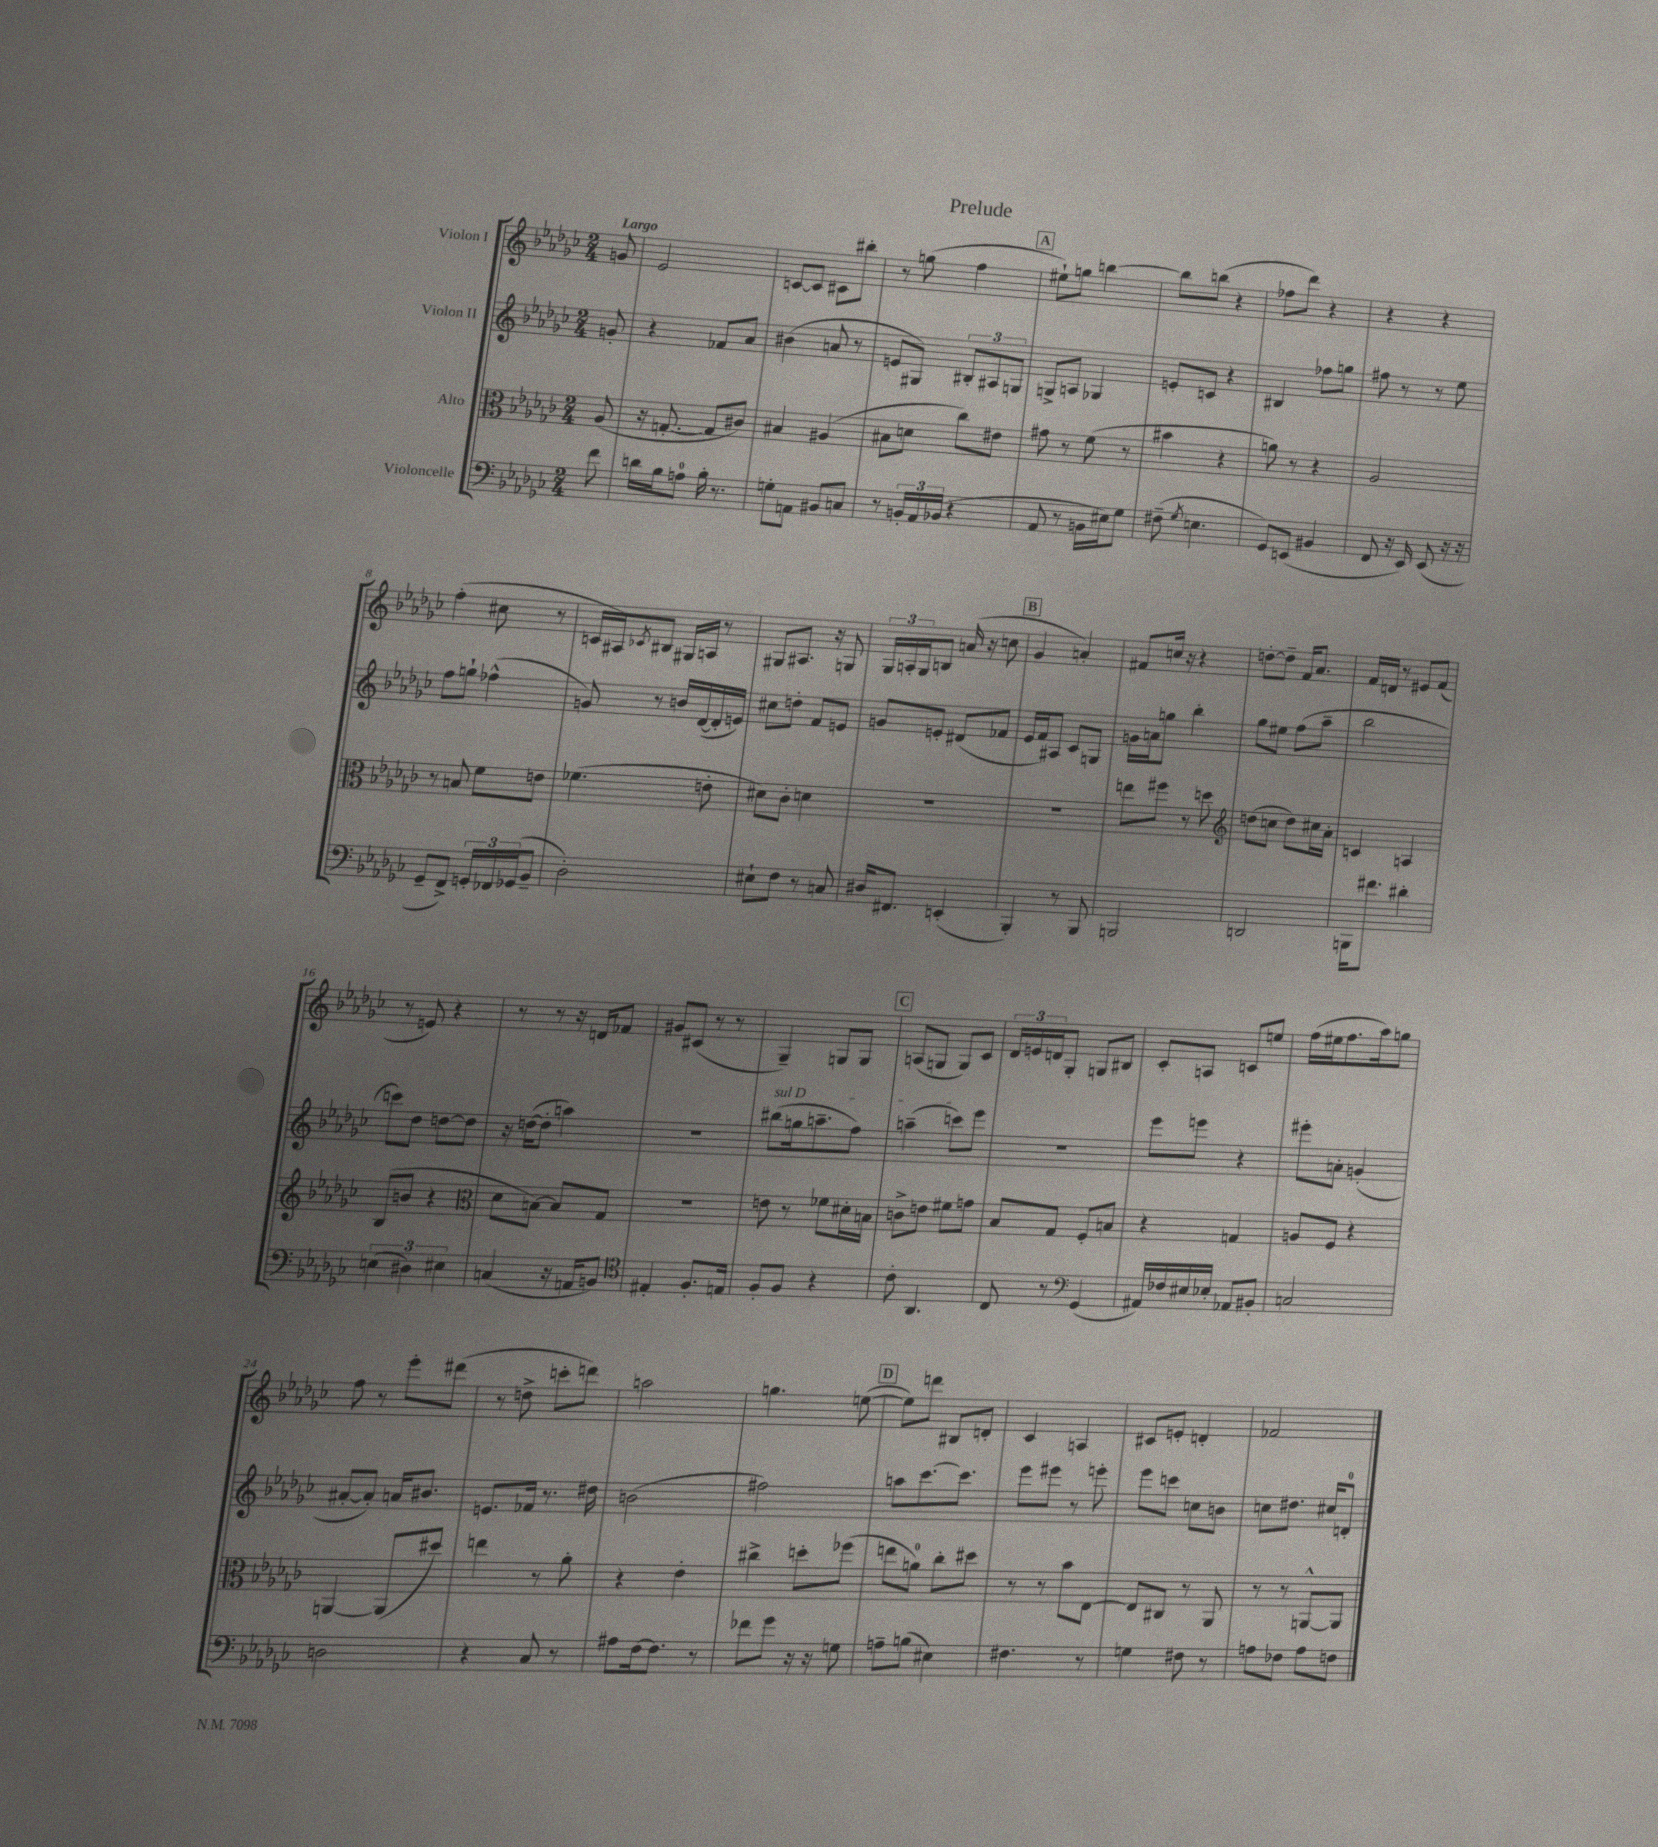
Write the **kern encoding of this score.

**kern	**kern	**kern	**kern
*staff4	*staff3	*staff2	*staff1
*clefF4	*clefC3	*clefG2	*clefG2
*k[b-e-a-d-g-c-]	*k[b-e-a-d-g-c-]	*k[b-e-a-d-g-c-]	*k[b-e-a-d-g-c-]
*M2/4	*M2/4	*M2/4	*M2/4
8f\	(8A-/	8g'/	8g/
=	=	=	=
16d\LL	16r	4r	2e-/
16B-\J	[8.G'/	.	.
8A\J	.	.	.
16B-'\	8G/]L	8f-/L	.
8.r	.	.	.
.	8c#/J)	8a-/J	.
=	=	=	=
8G'\L	4B#/	(4b#\	[8c/L
8AA\J	.	.	8c/]J
8BB#/L	(4A#/	8a/	8c#\L
8C/J	.	8r	8bb#'\J
=	=	=	=
8r	8B#\L	8e/L	8r
24BB'/LL	8d\J	8G#/J)	(8gg\
24AA-/	.	.	.
(24BB-/JJ	.	.	.
4r	8cc-\L)	12B#'/L	4ff\
.	.	12A#/	.
.	8e#\J	.	.
.	.	12G/J	.
=	=	=	=
8AA-/	8g#\	8G^/L	8ee#`\L)
8r	8r	8A/J	8gg\J
16BB\LL	(8f\	4G-/	[4bb\
16E#\J)	.	.	.
8G-\J	8r	.	.
=	=	=	=
(8F#~\	4b#\	8e'/L	8bb\]L
8qG-/	.	.	.
4.E\	.	8c/J	(8bb\J
.	4r	4r	4r
=	=	=	=
8GG-/L)	8a\)	4B#/	8ff-\L
(8EE/J	8r	.	8ddd-\J)
4BB#/	4r	8ff-\L	4r
.	.	8gg\J	.
=	=	=	=
8FF/	2A-/	8ff#\	4r
16r	.	8r	.
16EE-/)	.	.	.
(8EE-/	.	8r	4r
16r	.	8ee-\	.
16r	.	.	.
=	=	=	=
8GG-~/L	8r	8ff\L	(4ff'\
8FF^/J)	8B/	8gg`\J	.
24GG'/LL	8f\L	(4ff-^^\	8cc#\
24FF-/	.	.	.
(24GG-/J	.	.	.
8BB-~/J	8e\J	.	8r
=	=	=	=
2D-'\)	(4.f-\	8g/)	16c/LL
.	.	.	16A#/J)
.	.	.	8qc-/
.	.	8r	8B#/J
.	.	16b/LL	16G#/LL
.	.	([16d-/	16A/JJ
.	8e'\	16d-'/]	8r
.	.	16e/JJ)	.
=	=	=	=
8E#`\L	8d#\L)	8cc#\L	8G#/L
8F\J	8c-'\J	8dd'\J	8.A#/J
8r	4d\	8f/L	.
.	.	.	16r
8C/	.	8e/J	8G/
=	=	=	=
16D#/LK	2r	8g/L	24G-/LL
.	.	.	24A'/
8.FF#/J	.	.	.
.	.	.	24G-/J
.	.	8e'/J	8B/J
(4EE'/	.	(8d#/L	(16a/
.	.	.	16r
.	.	8f-/J	8cc\
=	=	=	=
4BBB-'/)	2r	16e-/LL	4g-/
.	.	16f/J)	.
.	.	8A#/J	.
8r	.	8c-/L	4a'/)
8BBB-/	.	8G/J	.
=	=	=	=
2BBB/	8ee\L	16g\LL	8f#/L
.	.	16a\J	.
.	8ff#\J	8gg\J	16cc/Jk
.	.	.	16r
.	8r	4bb-'\	4r
.	8dd\	.	.
=	=	=	=
*	*clefG2	*	*
2DD/	(8dd\L	8gg-\L	[8dd'\L
.	8cc\J	8ee#\J	8dd~\]J
.	8dd\L)	(8ff\L	16f/LK
.	.	.	8.a-/J
.	16cc#\L	8aa-~\J	.
.	16a-'\JJ	.	.
=	=	=	=
16BBB\LK	4c/	2bb-\	16f/LL
8.f#\J	.	.	16d/JJ
.	.	.	8r
4d#'\	4A/	.	8e#/L
.	.	.	(8f/J
=	=	=	=
(6E\	(8B-/L	8ccc\L)	8r
.	8b/J	8dd-\J	8e/)
6D#\)	.	.	.
.	4r	[8dd\L	4r
6E#\	.	.	.
.	.	8dd\]J	.
=	=	=	=
*	*clefC3	*	*
(4C/	8d-\L	16r	8r
.	.	([16dd\LK	.
.	[8B\J)	8dd'\]J	8r
16r	8B/]L	4aa\)	16r
16AA/LK	.	.	16d/LK
8BB/J)	8G-/J	.	8f-/J
=	=	=	=
*clefC4	*	*	*
4E#'/	2r	2r	8g#/L
.	.	.	(8c#/J
8.F'/L	.	.	8r
.	.	.	8r
16E/Jk	.	.	.
=	=	=	=
8F'/L	8e\	(8bb#\L	4G-~/)
8F/J	8r	16gg\k	.
.	.	8.aa~\	.
4r	8f-\L	.	8G/L
.	16d#'\L	8ff\J)	8G/J
.	16B\JJ	.	.
=	=	=	=
8c-'\	8c^\L	(4aa~\	(8A/L
4.AA-/	8e\J	.	8G/J
.	8f#\L	8ccc\L)	8G/L)
.	8g\J	8eee-\J	8c-/J
=	=	=	=
8C-/	8B-/L	2r	24d-/LL
.	.	.	24e/
.	.	.	24d/J
8r	8G-/J	.	8G-'/J
*clefF4	*	*	*
(4GG-/	8F'/L	.	8G/L
.	8B/J	.	8B#/J
=	=	=	=
16AA#/LL)	4r	8eee-\L	8c-'/L
16F-/	.	.	.
16E#/	.	8eee\J	8A/J
16E-'/JJ	.	.	.
8AA-/L	4G/	4r	8c/L
8BB#'/J	.	.	8ee/J
=	=	=	=
2C/	8A/L	8eee#'\L	(16ff\LL
.	.	.	16ee#\J
.	8F/J	8a'\J	8.ff\
.	4r	(4g'/	.
.	.	.	16aa-\k)
.	.	.	8gg\J
=	=	=	=
2D\	[4AA/	[8a#'/L	8ff\
.	.	8a#'/]J)	8r
.	(8AA/]L	16a/LK	8eee-'\L
.	.	8.b#/J	.
.	8dd#/J)	.	(8ddd#\J
=	=	=	=
4r	4ee\	8.e/L	8r
.	.	.	8dd^\
.	.	16f-/Jk	.
8C-/	8r	8.r	8ccc'\L
8r	8a-'\	.	8ddd\J)
.	.	16dd#\	.
=	=	=	=
8A#\L	4r	(2b\	2aa\
[16F\k	.	.	.
8.F\]J	.	.	.
.	4e-'\	.	.
8r	.	.	.
=	=	=	=
8f-\L	4cc#^\	2ff#\)	4.gg\
8g-\J	.	.	.
16r	8dd'\L	.	.
16r	.	.	.
8G\	(8ff-\J	.	([8ee\
=	=	=	=
8A~\L	8ee\L	8aa\L	8ee\]L)
(8B\J	8a\J)	[8.ccc-\	8ddd\J
4E#\)	8cc-'\L	.	8B#/L
.	.	8.ccc-\]J	.
.	8dd#\J	.	8d'/J
=	=	=	=
4.F#\	8r	8eee-\L	4c-/
.	8r	8eee#\J	.
.	8b-\L	8r	4A/
8r	[8E-\J	8eee'\	.
=	=	=	=
4G\	8E-/]L	8eee-\L	8c#/L
.	8C#/J	8ccc\J	8e'/J
8F#\	8r	8cc\L	4d'/
8r	8AA-/	8b\J	.
=	=	=	=
8A\L	8r	8cc\L	2f-/
8F-\J	8r	8.dd#\J	.
8A\L	[8AA^^/L	.	.
.	.	16cc#/LK	.
8F\J	8AA/]J	8d'/J	.
==	==	==	==
*-	*-	*-	*-
